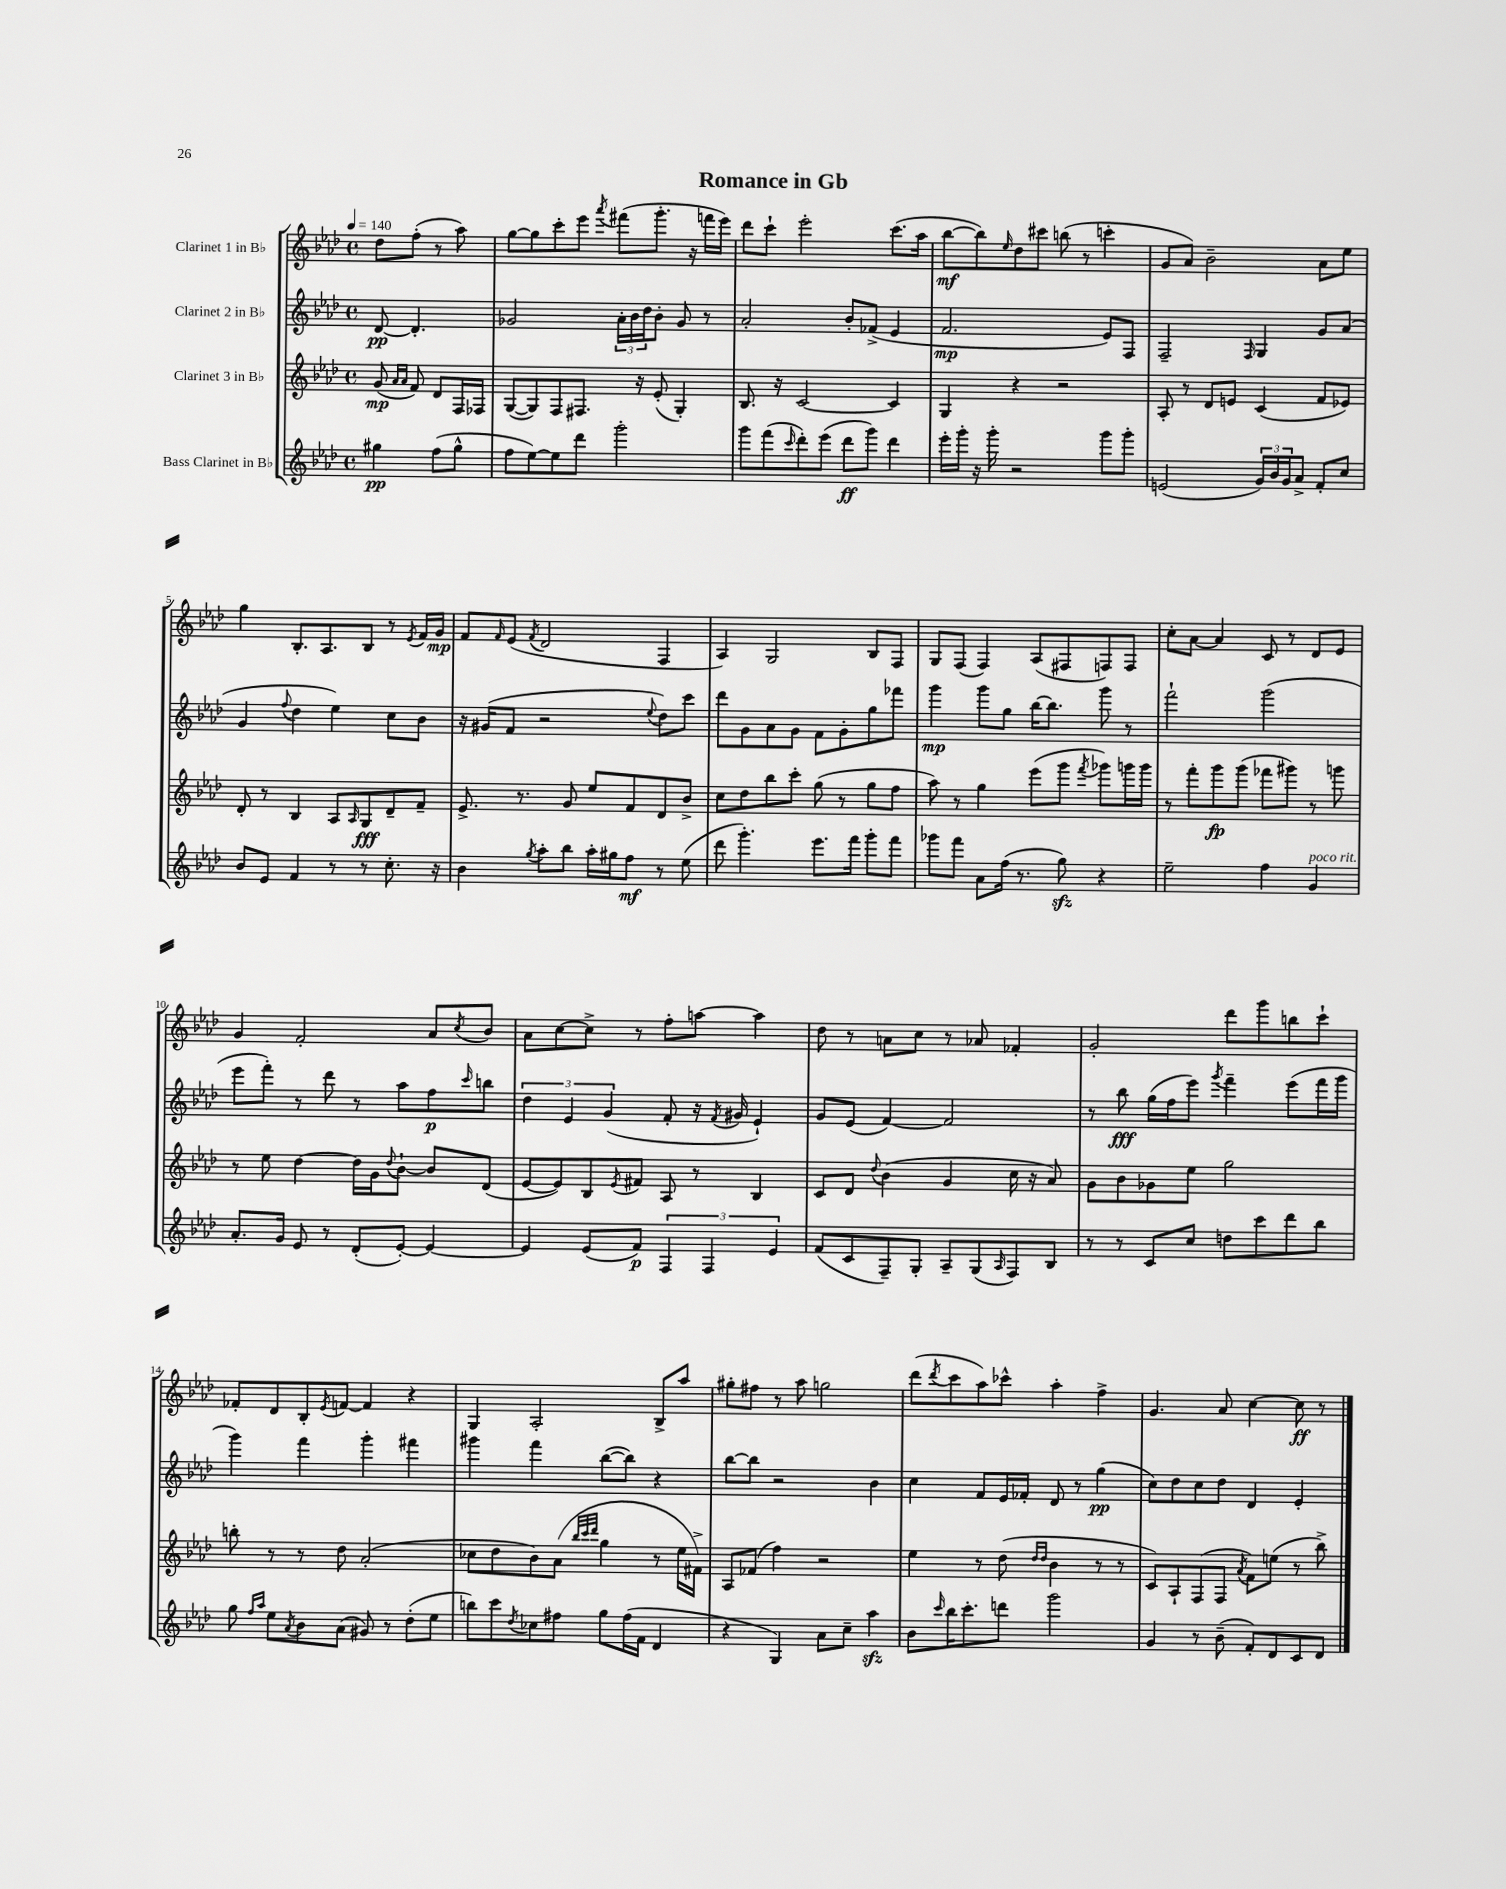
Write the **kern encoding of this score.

**kern	**kern	**kern	**kern
*staff4	*staff3	*staff2	*staff1
*clefG2	*clefG2	*clefG2	*clefG2
*k[b-e-a-d-]	*k[b-e-a-d-]	*k[b-e-a-d-]	*k[b-e-a-d-]
*M4/4	*M4/4	*M4/4	*M4/4
*met(c)	*met(c)	*met(c)	*met(c)
*MM140	*MM140	*MM140	*MM140
4gg#	(8g	[8d-	8dd-
.	16qqa-	.	.
.	16qqa-	.	.
.	8f)	4.d-']	(8ff'
(8ff	8d-	.	8r
8gg#^^	16F	.	8aa-)
.	16F-	.	.
=	=	=	=
8ff	([8G	2g-	[8gg
[8ee-)	8G])	.	8gg]
8ee-]	8F	.	8ccc'
8ddd-	8.F#	.	8eee-
.	.	.	8qaaa-
2ggg'	.	24a-'	(8fff#
.	.	24b-	.
.	16r	.	.
.	.	24dd-	.
.	(8e-'	8b-'	8.ggg'
.	4G')	8g-	.
.	.	.	16r
.	.	8r	16fff
.	.	.	16eee-)
=	=	=	=
8ggg	8.B-	2a-'	8ddd-
(8fff	.	.	8ccc`
.	16r	.	.
16qqccc	.	.	.
8ddd-')	[2c	.	2eee-'
(8eee-	.	.	.
8ddd-	.	8b-'	.
8ggg)	.	(8f-^	.
4ddd-	4c]	4e-	(8.ccc
.	.	.	16aa-
=	=	=	=
16eee-'	4G	2.f	[8bb-
16ggg'	.	.	.
16r	.	.	8bb-])
16ggg'	.	.	.
.	.	.	16qqee-
2r	4r	.	8dd-
.	.	.	8ccc#
.	2r	.	(8bb
.	.	.	8r
8ggg	.	8e-)	4ccc'
8ggg'	.	8F	.
=	=	=	=
(2e	8A-'	2F~	8g
.	8r	.	8a-)
.	8d-	.	2b-~
.	8e	.	.
.	.	16qqF	.
24g)	(4c	4G	.
24b-	.	.	.
24g	.	.	.
8a-^	.	.	.
8f'	8f	8g	8a-
8cc	8e-)	(8a-	8ee-
=	=	=	=
8b-	8d-'	4g	4gg
8e-	8r	.	.
.	.	8qqff	.
4f	4B-	4dd-	8.B-'
.	.	.	8.A-
8r	8A-	4ee-)	.
.	16qqA-	.	.
8r	8G	.	8B-
8.cc'	8d-~	8cc	8r
.	.	.	8qe-
.	8f~	8b-	16f
16r	.	.	16g
=	=	=	=
4b-	8.e-^	16r	8f
.	.	(16g#	.
.	.	.	16qqf
.	.	8f	(8e-
.	8.r	.	.
8qgg	.	.	8qf
8aa-'	.	2r	2d-
8bb-	8g	.	.
16aa-'	8ee-	.	.
16gg#	.	.	.
8ff	8f	.	.
.	.	8qqee-	.
8r	8d-	8dd-)	4F
(8ee-	8b-^	8ccc	.
=	=	=	=
8ddd-	8cc	8ddd-	4A-)
4.ggg')	8dd-	8g	.
.	8bb-	8a-	2G
.	8ccc'	8g	.
8.eee-	(8gg	8f	.
.	8r	8g'	.
16fff	.	.	.
8ggg'	8gg	8gg	8B-
8fff	8ff	8fff-	8F
=	=	=	=
8ggg-	8aa-)	4ggg	8G
8fff	8r	.	(8F
8a-	4gg	8ggg	4F)
(16ff	.	8gg	.
8.r	.	.	.
.	(8eee-	[16bb-	(8A-
.	.	8.bb-]	.
8gg)	8ggg	.	8F#
.	8qfff	.	.
4r	8ggg-)	8ggg	8F)
.	16ggg	8r	8F
.	16ggg	.	.
=	=	=	=
2ee-~	8r	2fff`	8cc'
.	8fff'	.	[8a-
.	8ggg	.	4a-]
.	(8ggg	.	.
4ff	8fff-	(2ggg	8c
.	8ggg#)	.	8r
4g	8r	.	8d-
.	8ggg	.	8e-
=	=	=	=
8.a-'	8r	8eee-	4g
.	8ee-	8fff')	.
16g	.	.	.
8e-	[4dd-	8r	2f'
8r	.	8ddd-	.
(8d-'	16dd-]	8r	.
.	16g	.	.
.	8qqdd-	.	.
[8e-')	[8b-`	8aa-	.
4e-_	8b-]	8ff	8a-
.	.	16qqccc	8qcc
.	(8d-	8bb	8b-
=	=	=	=
4e-]	[8e-	6dd-	8a-
.	8e-])	.	[8cc
.	.	6e-	.
(8e-	8B-	.	8cc^]
.	.	(6g	.
.	8qe-	.	.
8f)	8f#	.	8r
6F	8A-	8f'	8ff'
.	8r	16r	[8aa
6F	.	.	.
.	.	8qf	.
.	.	16g#	.
.	4B-	4e-`)	4aa]
6e-	.	.	.
=	=	=	=
(8f	8c	8g	8dd-
8c	8d-	(8e-	8r
.	8qqdd-	.	.
8F~)	(4b-	[4f)	8a
8G'	.	.	8cc
8A-~	4g	2f]	8r
(8G	.	.	8a-
16qqA-	.	.	.
8F)	16cc	.	4f-'
.	16r	.	.
8B-	8a-)	.	.
=	=	=	=
8r	8g	8r	2g'
8r	8b-	8bb-	.
8c	8g-	(16gg	.
.	.	16ff	.
8cc	8ee-	8eee-)	.
.	.	8qggg	.
8dd	2gg	4fff~	8ddd-
8ccc	.	.	8ggg
8ddd-	.	(8eee-	8bb
8bb-	.	16fff	8ccc`
.	.	16ggg	.
=	=	=	=
8gg	8bb'	4ggg)	8f-'
16qqff	.	.	.
16qqaa-	.	.	.
8ee-	8r	.	8d-
8qa-	.	.	.
8b-	8r	4fff	8B-'
.	.	.	8qe-
(8a-	8dd-	.	[8f
8g#)	(2a-'	4ggg'	4f]
8r	.	.	.
(8dd-'	.	4fff#	4r
8ee-	.	.	.
=	=	=	=
8bb)	8cc-	4ggg#	4G
8ccc	8dd-	.	.
8qdd-	.	.	.
8cc-	8b-)	4fff	2A-'
8ff#	(8a-	.	.
.	32qqbb-	.	.
.	32qqccc	.	.
.	32qqddd-	.	.
8gg	4gg	([8bb-	.
(16ff#	.	8bb-])	.
16f	.	.	.
4d-	8r	4r	8B-^
.	16ee-	.	8aa-
.	16f#^)	.	.
=	=	=	=
4r	8A-	[8bb-	8gg#'
.	(8f-	8bb-]	8ff#
4G)	4ff)	2r	8r
.	.	.	8aa-
8a-	2r	.	2gg
8cc~	.	.	.
4aa-	.	4b-	.
=	=	=	=
8b-	4ee-	4cc	(8ddd-
16qqccc	.	.	8qddd-
16bb-	.	.	8ccc
8.ccc'	.	.	.
.	8r	8f	8aa-)
8ddd	(8dd-	16e-	8ccc-^^
.	.	16f-'	.
.	16qqdd-	.	.
.	16qqdd-	.	.
2ggg	4b-	8d-	4aa-'
.	.	8r	.
.	8r	(4gg	4ff^
.	8r	.	.
=	=	=	=
4g	8c)	8cc)	4.g
.	8A-`	8dd-	.
8r	(8F	8cc	.
(8b-~	8F	8dd-	8a-
.	8qa-	.	.
8f')	8f)	4d-	[4cc
8d-	(8ee	.	.
8c	8r	4e-'	8cc]
8d-	8bb-^)	.	8r
==	==	==	==
*-	*-	*-	*-
